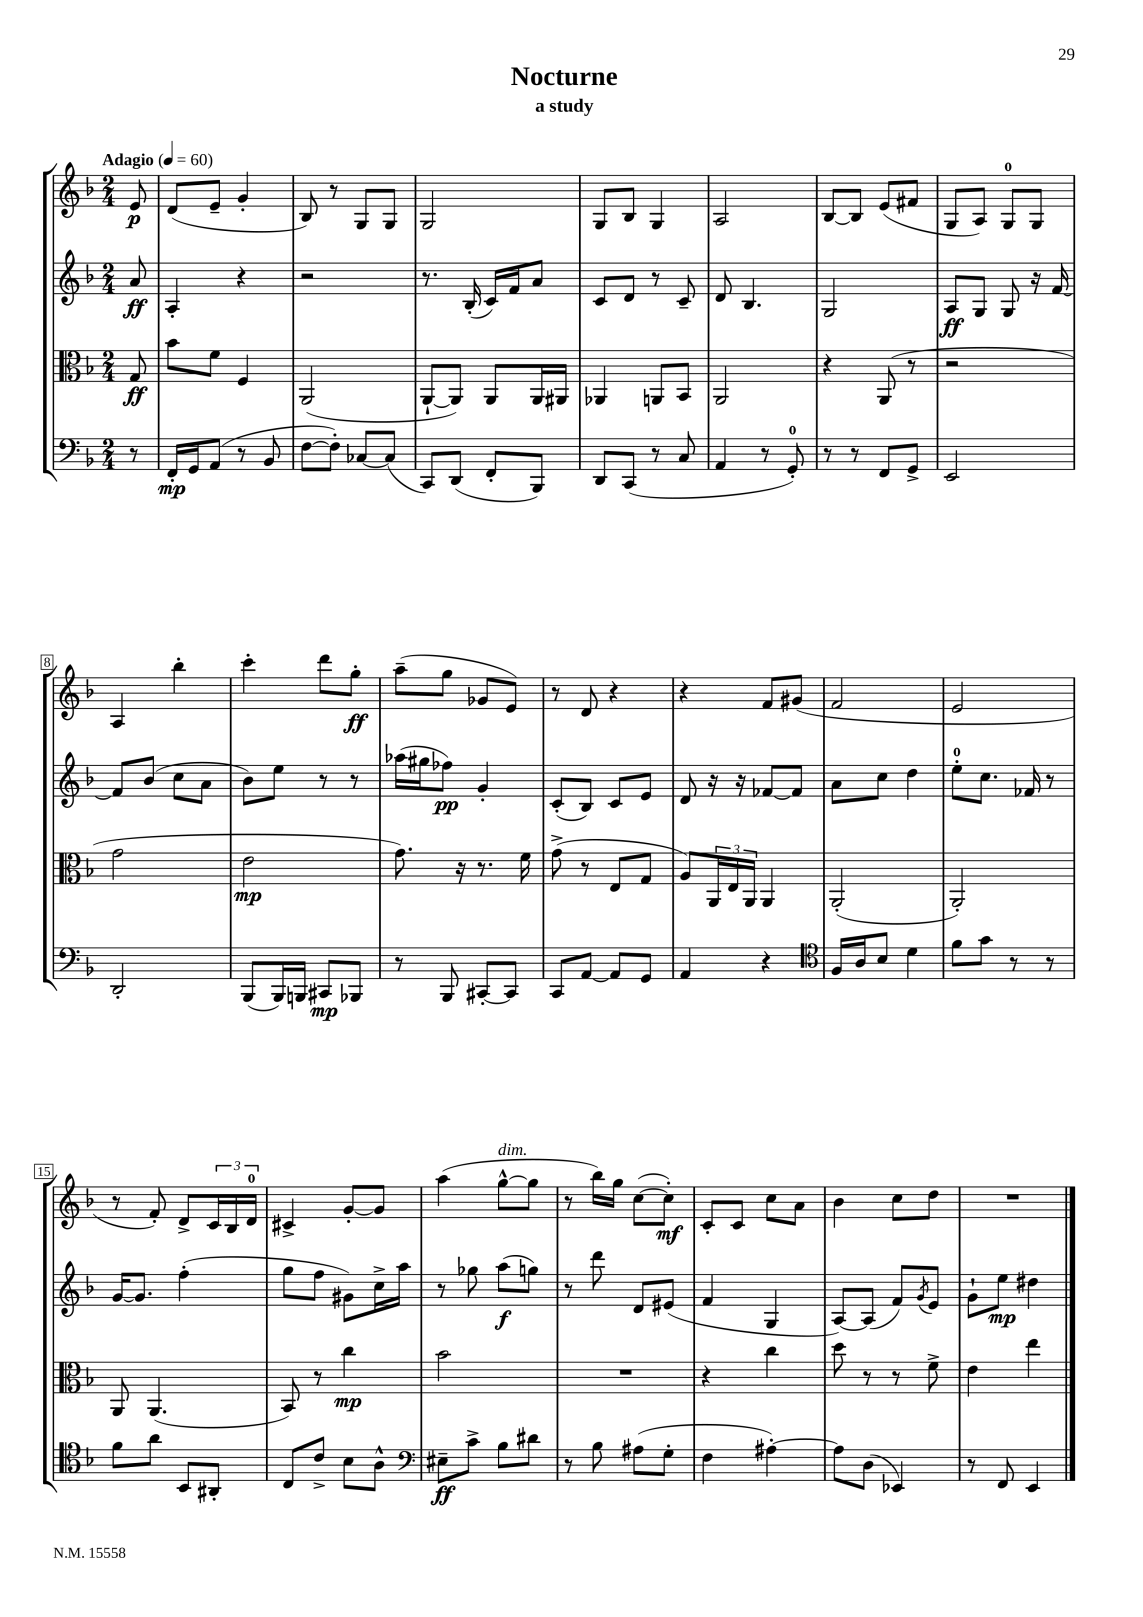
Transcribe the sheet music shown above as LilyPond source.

\header { title = "Nocturne" subtitle = "a study" }
<<
\new StaffGroup <<
\new Staff = "s0" {
    \clef treble \key f \major \numericTimeSignature \time 2/4 \partial 8 \tempo "Adagio" 4 = 60
    e'8\p |
    d'8( e'8-- g'4-. |
    bes8) r8 g8 g8 |
    g2 |
    g8 bes8 g4 |
    a2 |
    bes8~ bes8 e'8( fis'8 |
    g8 a8) g8-0 g8 |
    a4 bes''4-. |
    c'''4-. d'''8 g''8-.\ff |
    a''8--( g''8 ges'8 e'8) |
    r8 d'8 r4 |
    r4 f'8 gis'8( |
    f'2 |
    e'2 |
    r8 f'8-.) d'8-> \tuplet 3/2 { c'16 bes16 d'16-0 } |
    cis'4-> g'8~-. g'8 |
    a''4( g''8~-^^\markup { \italic "dim." } g''8 |
    r8 bes''16) g''16 c''8~( c''8-.\mf) |
    c'8-. c'8 c''8 a'8 |
    bes'4 c''8 d''8 |
    R2 \bar "|." |
}
\new Staff = "s1" {
    \clef treble \key f \major \numericTimeSignature \time 2/4 \partial 8
    a'8\ff |
    a4-. r4 |
    r2 |
    r8. bes16-.( c'16) f'16 a'8 |
    c'8 d'8 r8 c'8-- |
    d'8 bes4. |
    g2 |
    a8\ff g8 g8 r16 f'16~ |
    f'8 bes'8( c''8 a'8 |
    bes'8) e''8 r8 r8 |
    aes''16( gis''16 fes''8\pp) g'4-. |
    c'8-.( bes8) c'8 e'8 |
    d'8 r16 r16 fes'8~ fes'8 |
    a'8 c''8 d''4 |
    e''8-0-. c''8. fes'16 r8 |
    g'16~ g'8. f''4-.( |
    g''8 f''8 gis'8) c''16-> a''16 |
    r8 ges''8 a''8\f( g''8) |
    r8 d'''8 d'8 eis'8( |
    f'4 g4 |
    a8~) a8( f'8) \acciaccatura { g'8 } e'8 |
    g'8-! e''8\mp dis''4 \bar "|." |
}
\new Staff = "s2" {
    \clef alto \key f \major \numericTimeSignature \time 2/4 \partial 8
    g8\ff |
    bes'8 f'8 f4 |
    a,2( |
    a,8~-! a,8) a,8 a,16 ais,16 |
    aes,4 a,8 bes,8 |
    a,2 |
    r4 a,8( r8 |
    r2 |
    g'2 |
    e'2\mp |
    g'8.) r16 r8. f'16 |
    g'8->( r8 e8 g8 |
    a8) \tuplet 3/2 { a,16 e16 a,16 } a,4 |
    a,2-.( |
    a,2-.) |
    a,8 a,4.( |
    bes,8) r8 c''4\mp |
    bes'2 |
    R2 |
    r4 c''4 |
    d''8 r8 r8 f'8-> |
    e'4 e''4 \bar "|." |
}
\new Staff = "s3" {
    \clef bass \key f \major \numericTimeSignature \time 2/4 \partial 8
    r8 |
    f,16-.\mp g,16 a,8( r8 bes,8 |
    f8~ f8-.) ces8~ ces8( |
    c,8) d,8( f,8-. bes,,8) |
    d,8 c,8( r8 c8 |
    a,4 r8 g,8-0-.) |
    r8 r8 f,8 g,8-> |
    e,2 |
    d,2-. |
    bes,,8( bes,,16) b,,16 cis,8\mp bes,,8 |
    r8 bes,,8 cis,8~-. cis,8 |
    c,8 a,8~ a,8 g,8 |
    a,4 r4 |
    \clef tenor f16 a16 bes8 d'4 |
    f'8 g'8 r8 r8 |
    f'8 a'8 bes,8 ais,8-. |
    c8 c'8-> bes8 a8-^ |
    \clef bass eis8--\ff c'8-> bes8 dis'8 |
    r8 bes8 ais8( g8-. |
    f4 ais4~-.) |
    ais8 d8( ees,4) |
    r8 f,8 e,4 \bar "|." |
}
>>
>>
\layout { \context { \Score \override BarNumber.stencil = #(make-stencil-boxer 0.1 0.3 ly:text-interface::print) } }
